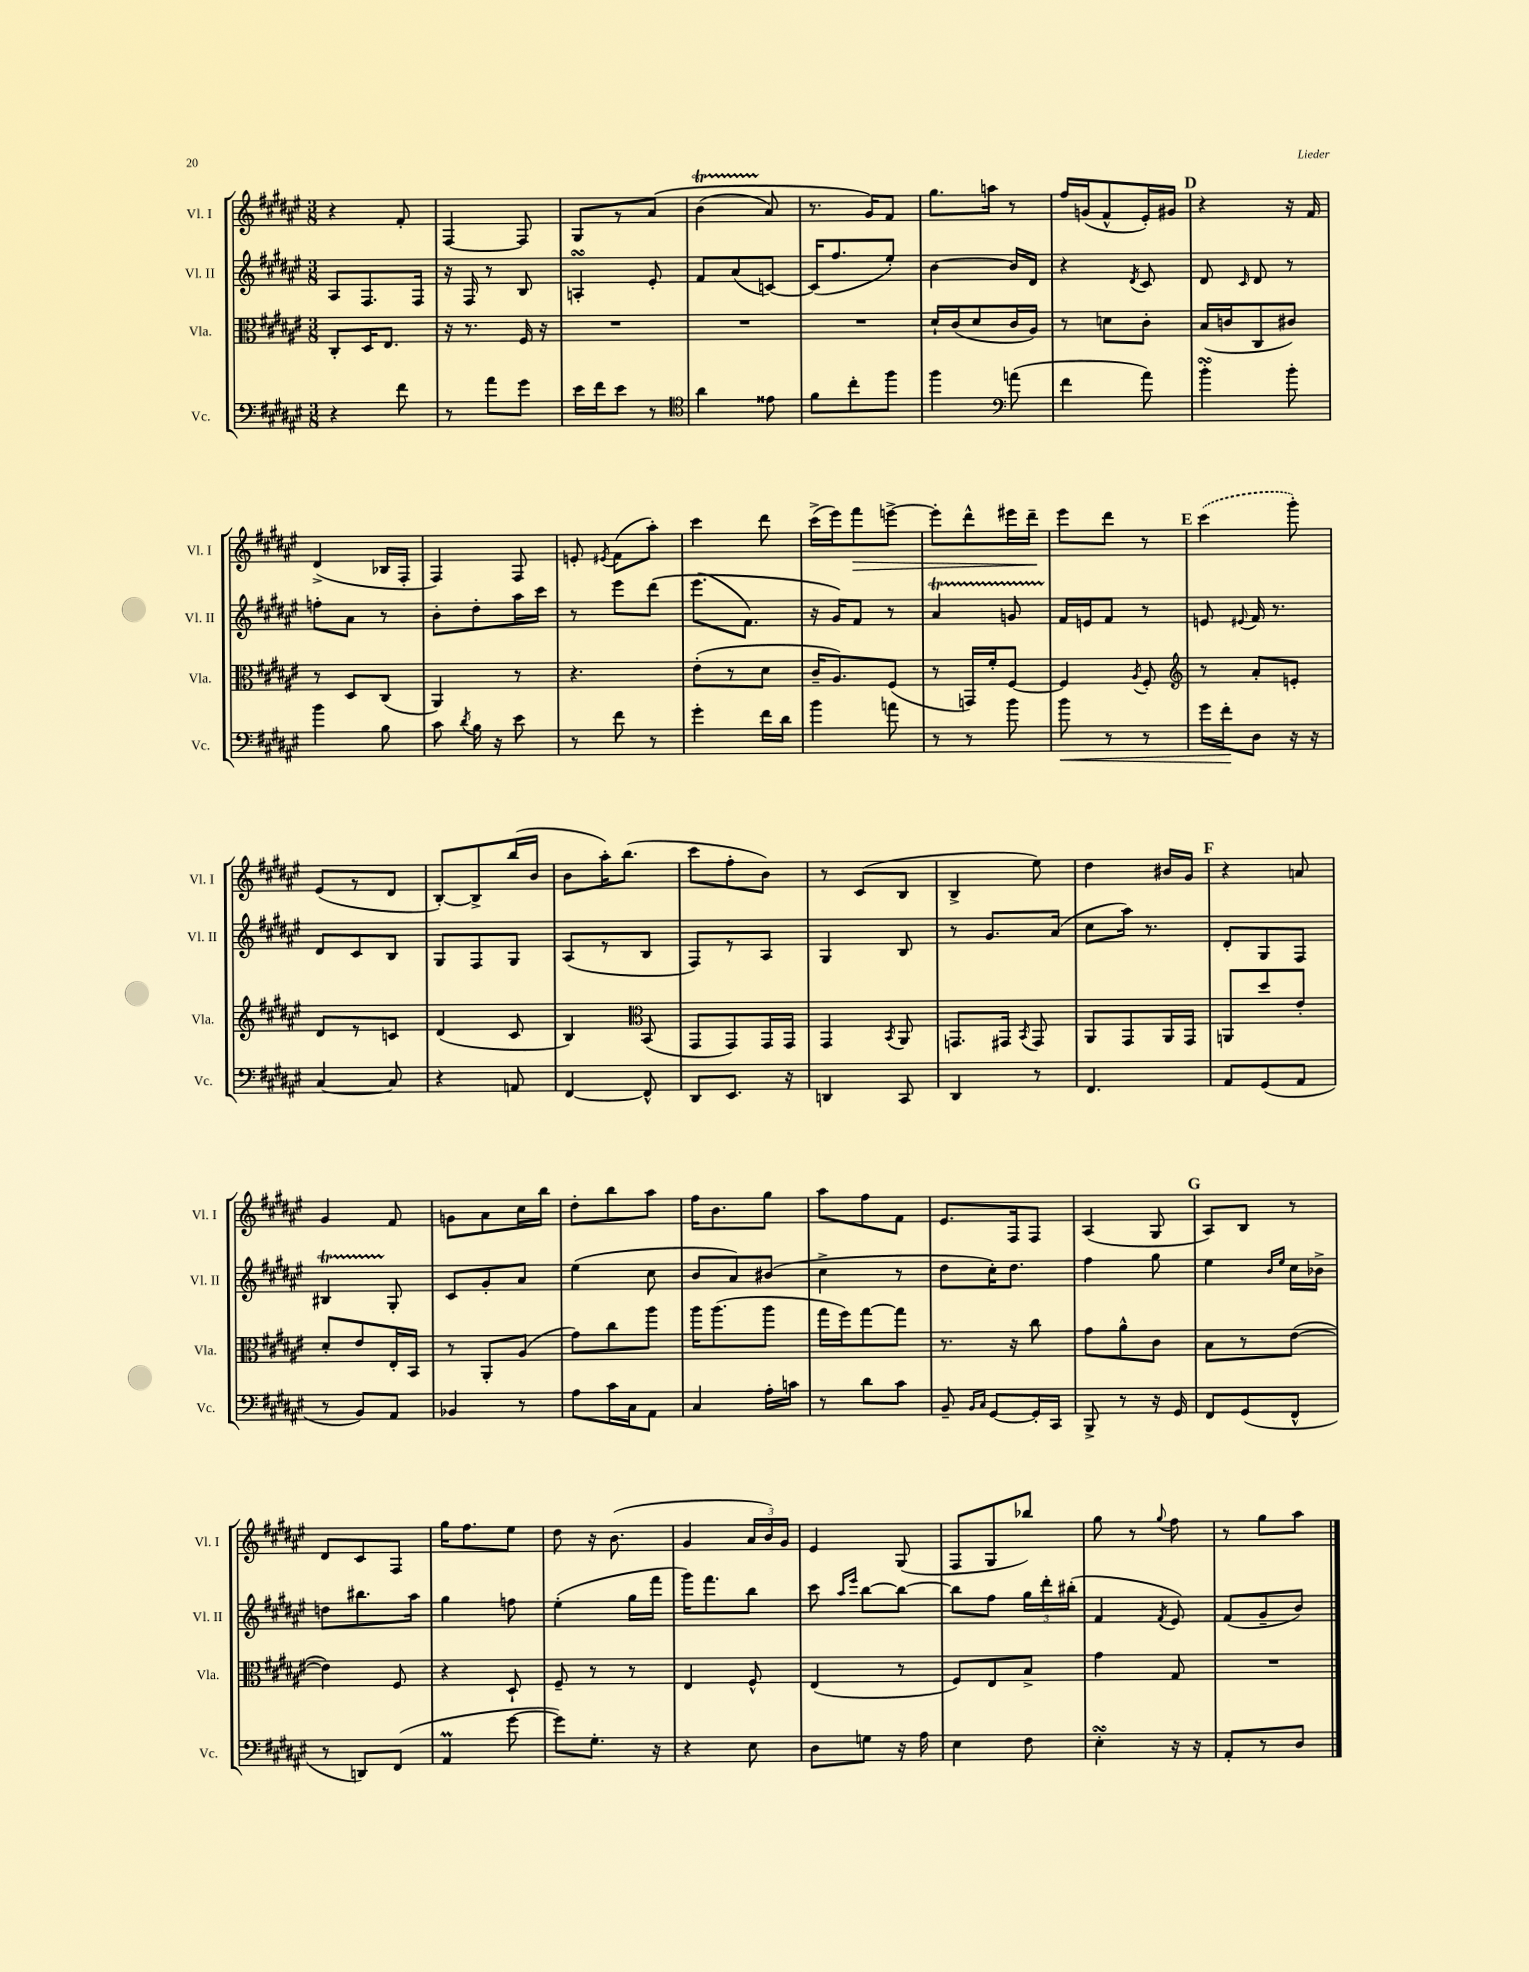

**kern	**kern	**kern	**kern
*staff4	*staff3	*staff2	*staff1
*clefF4	*clefC3	*clefG2	*clefG2
*k[f#c#g#d#a#e#]	*k[f#c#g#d#a#e#]	*k[f#c#g#d#a#e#]	*k[f#c#g#d#a#e#]
*M3/8	*M3/8	*M3/8	*M3/8
4r	8C#'	8A#	4r
.	16D#	8.F#	.
.	8.E#	.	.
8f#	.	.	8f#'
.	.	16F#	.
=	=	=	=
8r	16r	16r	[4F#
.	8.r	16F#	.
8a#	.	8r	.
8g#	16F#	8B	8F#]
.	16r	.	.
=	=	=	=
16e#	4.r	4A'	8G#
16f#	.	.	.
8e#	.	.	8r
8r	.	8e#'	&(8a#
=	=	=	=
*clefC4	*	*	*
4a#	4.r	8f#	(4b
.	.	(8a#	.
8e##	.	[8c)	8a#)
=	=	=	=
8f#	4.r	(16c]	8.r
.	.	8.ff#	.
8cc#'	.	.	.
.	.	.	16g#&)
8ff#	.	8ee#')	8f#
=	=	=	=
4ff#	16d#`	[4b	8.gg#
.	(16c#	.	.
.	8d#	.	.
.	.	.	16aa
*clefF4	*	*	*
(8a	16c#	16b]	8r
.	16A#)	16d#	.
=	=	=	=
4f#	8r	4r	16ff#
.	.	.	(16g
.	8d	.	8f#^^
.	.	8qd#	.
8a#)	8c#'	8c#	16e#')
.	.	.	16g#
=	=	=	=
4b'	(16B	8d#	4r
.	16c	.	.
.	.	16qqc#	.
.	8C#	8d#	.
8b'	8c#)	8r	16r
.	.	.	16f#
=	=	=	=
4b	8r	8ff'	(4d#^
.	8D#	8a#	.
8B	(8C#	8r	16B-
.	.	.	16F#'
=	=	=	=
8c#	4AA#)	8b'	4F#)
8qd#	.	.	.
16B	.	8dd#'	.
16r	.	.	.
8e#	8r	16aa#	8F#
.	.	16ccc#	.
=	=	=	=
8r	4.r	8r	8e'
.	.	.	8qe#
8f#	.	8eee#	(8f#
8r	.	&(8ddd#	8aa#')
=	=	=	=
4g#'	(8e#'	(8.eee#	4ccc#
.	8r	.	.
.	.	8.f#)	.
16f#	8d#	.	8ddd#
16d#	.	.	.
=	=	=	=
4b	16c#~	16r	(16ccc#^
.	8.A#)	16g#&)	16eee#)
.	.	8f#	8fff#
8a	(8F#	8r	[8eee^
=	=	=	=
8r	8r	4a#	8eee']
8r	16GG)	.	8ddd#^^
.	16f#'	.	.
8b	[8F#	8g	16eee#
.	.	.	16ddd#~
=	=	=	=
8b	4F#]	16f#	8eee#
.	.	16e	.
8r	.	8f#	8ddd#
.	8qA#	.	.
8r	8F#'	8r	8r
=	=	=	=
*	*clefG2	*	*
16g#	8r	8e	(4ccc#
16f#'	.	.	.
.	.	8qqe#	.
8D#	8a#'	16f#	.
.	.	8.r	.
16r	8e'	.	8ggg#')
16r	.	.	.
=	=	=	=
[4C#	8d#	8d#	(8e#
.	8r	8c#	8r
8C#]	8c	8B	8d#
=	=	=	=
4r	(4d#	8G#	[8B')
.	.	8F#	8B^]
8AA	8c#	8G#	(16bb
.	.	.	16b
=	=	=	=
[4FF#	4B)	(8A#	8b
.	.	8r	16aa#')
.	.	.	(8.bb
*	*clefC3	*	*
8FF#^^]	(8BB	8B	.
=	=	=	=
8DD#	8GG#	8F#)	8ccc#
8.EE#	8GG#)	8r	8ff#'
.	16GG#	8A#	8b)
16r	16GG#	.	.
=	=	=	=
4DD	4GG#	4G#	8r
.	.	.	(8c#
.	8qBB	.	.
8CC#	8AA#	8B	8B
=	=	=	=
4DD#	8.GG	8r	4B^
.	.	8.g#	.
.	16GG#	.	.
.	8qBB	.	.
8r	8GG#	.	8ee#)
.	.	(16a#	.
=	=	=	=
4.FF#	8AA#	8cc#	4dd#
.	8GG#	16aa#)	.
.	.	8.r	.
.	16AA#	.	16b#
.	16GG#	.	16g#
=	=	=	=
8AA#	8AA	8d#'	4r
(8GG#	8dd#	8G#	.
8AA#	8e#'	8F#	8a
=	=	=	=
8r	8d#'	4B#	4g#
8BB)	8e#	.	.
8AA#	16E#'	8G#'	8f#
.	16BB	.	.
=	=	=	=
4BB-	8r	8c#	8g
.	8AA#'	8g#'	8a#
8r	(8A#	8a#	16cc#
.	.	.	16bb
=	=	=	=
8A#	8g#)	(4ee#	8dd#'
16c#	8cc#	.	8bb
16C#	.	.	.
8AA#	8aa#	8cc#	8aa#
=	=	=	=
4C#	16aa#	8b	16ff#
.	(8.aa#	.	8.b
.	.	8a#)	.
16A#'	8aa#	(8b#	8gg#
16c	.	.	.
=	=	=	=
8r	16gg#	4cc#^	8aa#
.	16ff#)	.	.
8d#	[8gg#	.	8ff#
8c#	8gg#]	8r	8f#
=	=	=	=
8BB~	8.r	8dd#	8.e#
16qqBB	.	.	.
16qqC#	.	.	.
[8GG#	.	16cc#')	.
.	16r	8.dd#	16F#
16GG#']	8cc#	.	8F#
16CC#	.	.	.
=	=	=	=
8BBB^	8g#	4ff#	(4A#
8r	8a#^^	.	.
16r	8c#	8gg#	8G#
16GG#	.	.	.
=	=	=	=
8FF#	8B	4ee#	8A#)
(8GG#	8r	.	8B
.	.	16qqb	.
.	.	16qqee#	.
8FF#^^	([8e#	16cc#	8r
.	.	16b-^	.
=	=	=	=
8r	4e#])	8dd	8d#
8DD)	.	8.bb#	8c#
(8FF#	8F#	.	8F#
.	.	16aa#	.
=	=	=	=
4AA#	4r	4gg#	16gg#
.	.	.	8.ff#
[8g#	8D#`	8ff	8ee#
=	=	=	=
8g#])	8F#~	(4ee#'	8dd#
8.G#'	8r	.	16r
.	.	.	(8.b
.	8r	16gg#	.
16r	.	16fff#	.
=	=	=	=
4r	4E#	16ggg#)	4g#
.	.	8.fff#	.
8E#	8F#^^	8bb	24a#
.	.	.	24b)
.	.	.	24g#
=	=	=	=
8D#	(4E#	8ccc#	4e#
.	.	16qqaa#	.
.	.	16qqeee#	.
8G	.	[8bb	.
16r	8r	8bb_	(8G#
16A#	.	.	.
=	=	=	=
4E#	8F#)	8bb]	8F#
.	8E#	8ff#	8G#
8F#	8B^	24gg#	8bb-)
.	.	24ddd#'	.
.	.	(24bb#'	.
=	=	=	=
4E#'	4g#	4f#	8gg#
.	.	.	8r
.	.	8qf#	8qqgg#
16r	8G#	8e#)	8ff#
16r	.	.	.
=	=	=	=
8AA#'	4.r	(8f#	8r
8r	.	8g#~	8gg#
8D#	.	8b)	8aa#
==	==	==	==
*-	*-	*-	*-
